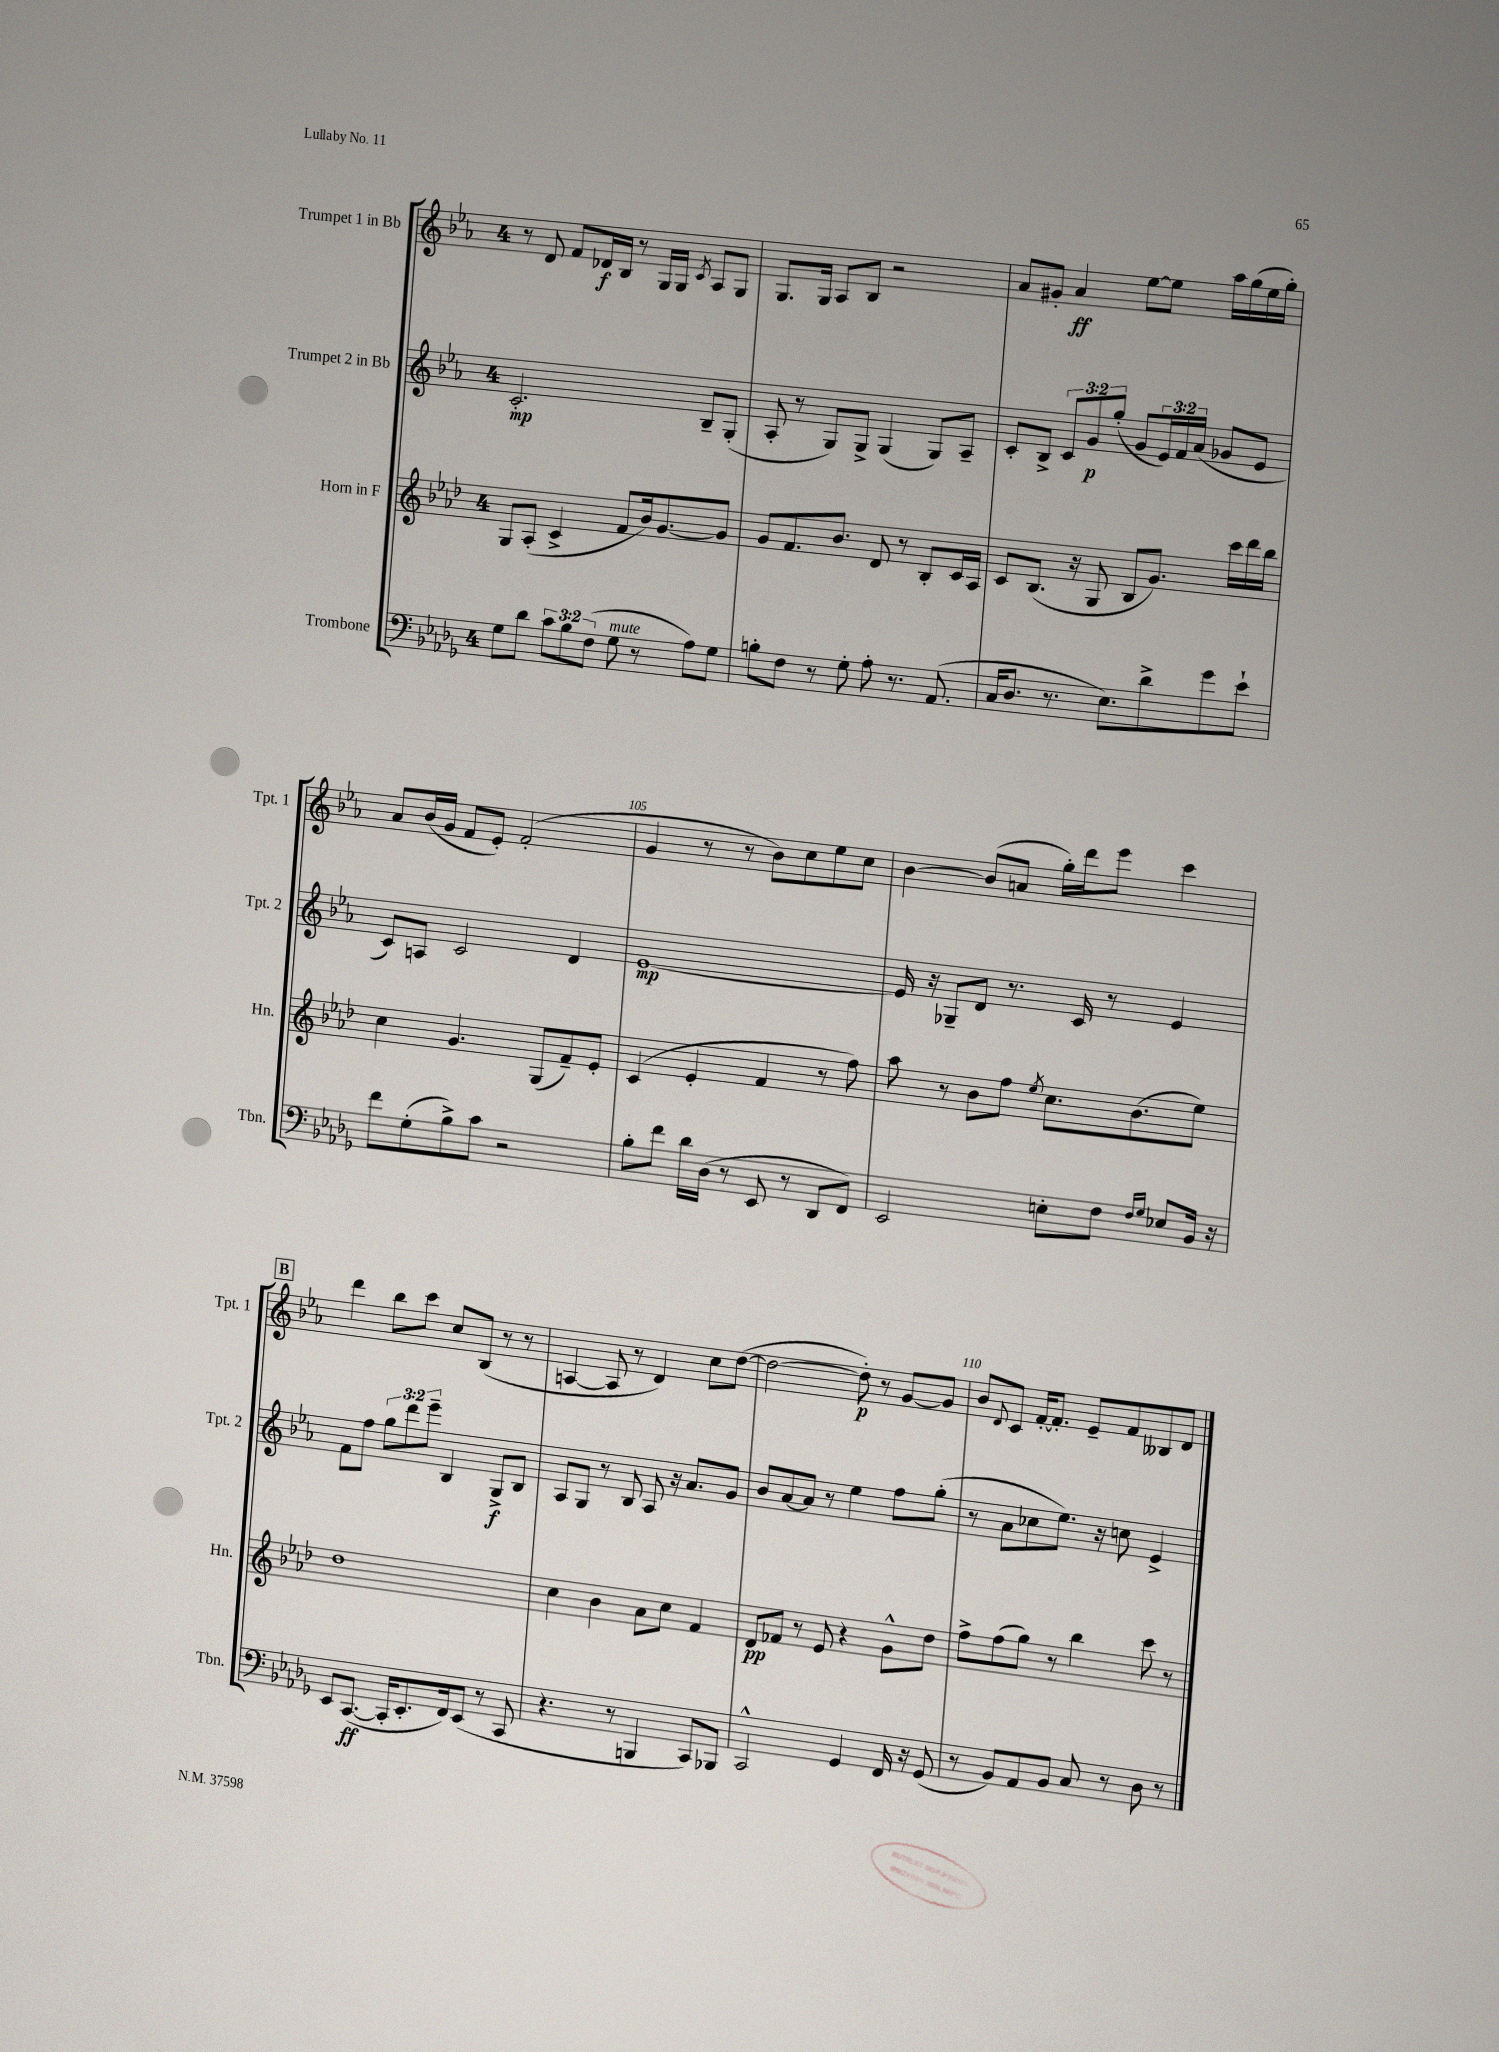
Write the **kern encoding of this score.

**kern	**kern	**kern	**kern
*staff4	*staff3	*staff2	*staff1
*clefF4	*clefG2	*clefG2	*clefG2
*k[b-e-a-d-g-]	*k[b-e-a-d-]	*k[b-e-a-]	*k[b-e-a-]
*M4/4	*M4/4	*M4/4	*M4/4
8G-	8G	2.c'	8r
8d-	(8A-'	.	8d
12c	4c^	.	8f
12B-	.	.	.
.	.	.	16d-
(12F	.	.	.
.	.	.	16B-
8G-	8f	.	8r
8r	16b-)	.	16G
.	[8.g	.	16G
.	.	.	8qc
8A-)	.	8B-~	8A-
8G-	8g]	(8G'	8G
=	=	=	=
8B'	8g	8A-'	8.G
8F	8.f	8r	.
.	.	.	16G
8r	.	8G)	8A-
.	8.b-	.	.
8G-'	.	8G^	8B-
8A-'	8d-	(4G	2r
8.r	8r	.	.
.	8B-'	8G)	.
(8.AA-	.	.	.
.	16c	8A-~	.
.	16A-	.	.
=	=	=	=
16C	8c	8c'	8a-
8.D-	.	.	.
.	(8.B-	8B-^	8g#'
8.r	.	12c	4a-
.	16r	.	.
.	.	12g	.
.	8G	.	.
.	.	(12gg'	.
8.E-)	.	.	.
.	8B-	8g	[8ee-
8d-^	8.g)	24e-)	8ee-]
.	.	24f	.
.	.	(24a-	.
8g-	.	8g-	16aa-
.	16ccc	.	(16gg
8e-`	16ddd-	8e-	16ee-
.	16bb-	.	16gg')
=	=	=	=
8f	4cc	8c)	8a-
(8G-'	.	8A	(16b-
.	.	.	16g
8B-^)	4.g	2c	8f
8c	.	.	8e-')
2r	.	.	(2f'
.	(8G	.	.
.	8f~)	4d	.
.	8e-'	.	.
=	=	=	=
8B-'	(4c	[1e-	4g
8f	.	.	.
16d-	4e-'	.	8r
(16D-	.	.	.
8r	.	.	8r
8EE-	4f	.	8b-)
8r	.	.	8cc
8DD-	8r	.	8ee-
8FF)	8ff)	.	8cc
=	=	=	=
2EE-	8aa-	16e-]	[4b-
.	.	16r	.
.	8r	8G-~	.
.	8b-	8d	(8b-]
.	8ff	8.r	8a
.	8qee-	.	.
8E'	8.cc	.	16gg')
.	.	16c	16ddd
8F	.	8r	8eee-
.	(8.b-	.	.
16qqF	.	.	.
16qqG-	.	.	.
8E-	.	4e-	4ccc
16BB-	8ee-)	.	.
16r	.	.	.
=	=	=	=
8EE-	1dd-	8f	4ddd
([8.CC	.	8ff	.
.	.	12gg	8bb-
16CC']	.	.	.
.	.	12ddd	.
8.EE-'	.	.	8ccc
.	.	12eee-~	.
.	.	4B-	8cc
16FF)	.	.	.
(8EE-	.	.	(8B-
8r	.	8G^	8r
8CC	.	8B-	8r
=	=	=	=
4.r	4cc	8A-	[4A
.	.	8G	.
.	4b-	8r	8A]
8r	.	8B-	8r
4BBB	8a-	8A-	4d)
.	8cc	16r	.
.	.	8.a-	.
8CC)	4f	.	8cc
8BBB-	.	8g	([8dd
=	=	=	=
2CC^^	8d-	8b-	2dd_
.	8f-	[8a-	.
.	8r	8a-]	.
.	8e-	8r	.
4GG-	4r	4ee-	8dd'])
.	.	.	8r
16FF	8g^^	8ff	[8g
16r	.	.	.
(8GG-	8dd-	(8gg'	8g]
=	=	=	=
8r	8ff^	8r	8b-
.	.	.	8qqd
8BB-)	(8ff	8a-	8c
8AA-	8gg)	8cc-	[16f'
.	.	.	8.f']
8BB-	8r	8.ee-)	.
8C	4bb-	.	8e-~
.	.	16r	.
8r	.	8cc	8f
8D-	8ccc	4e-^	8B--
8r	8r	.	8d
==	==	==	==
*-	*-	*-	*-
